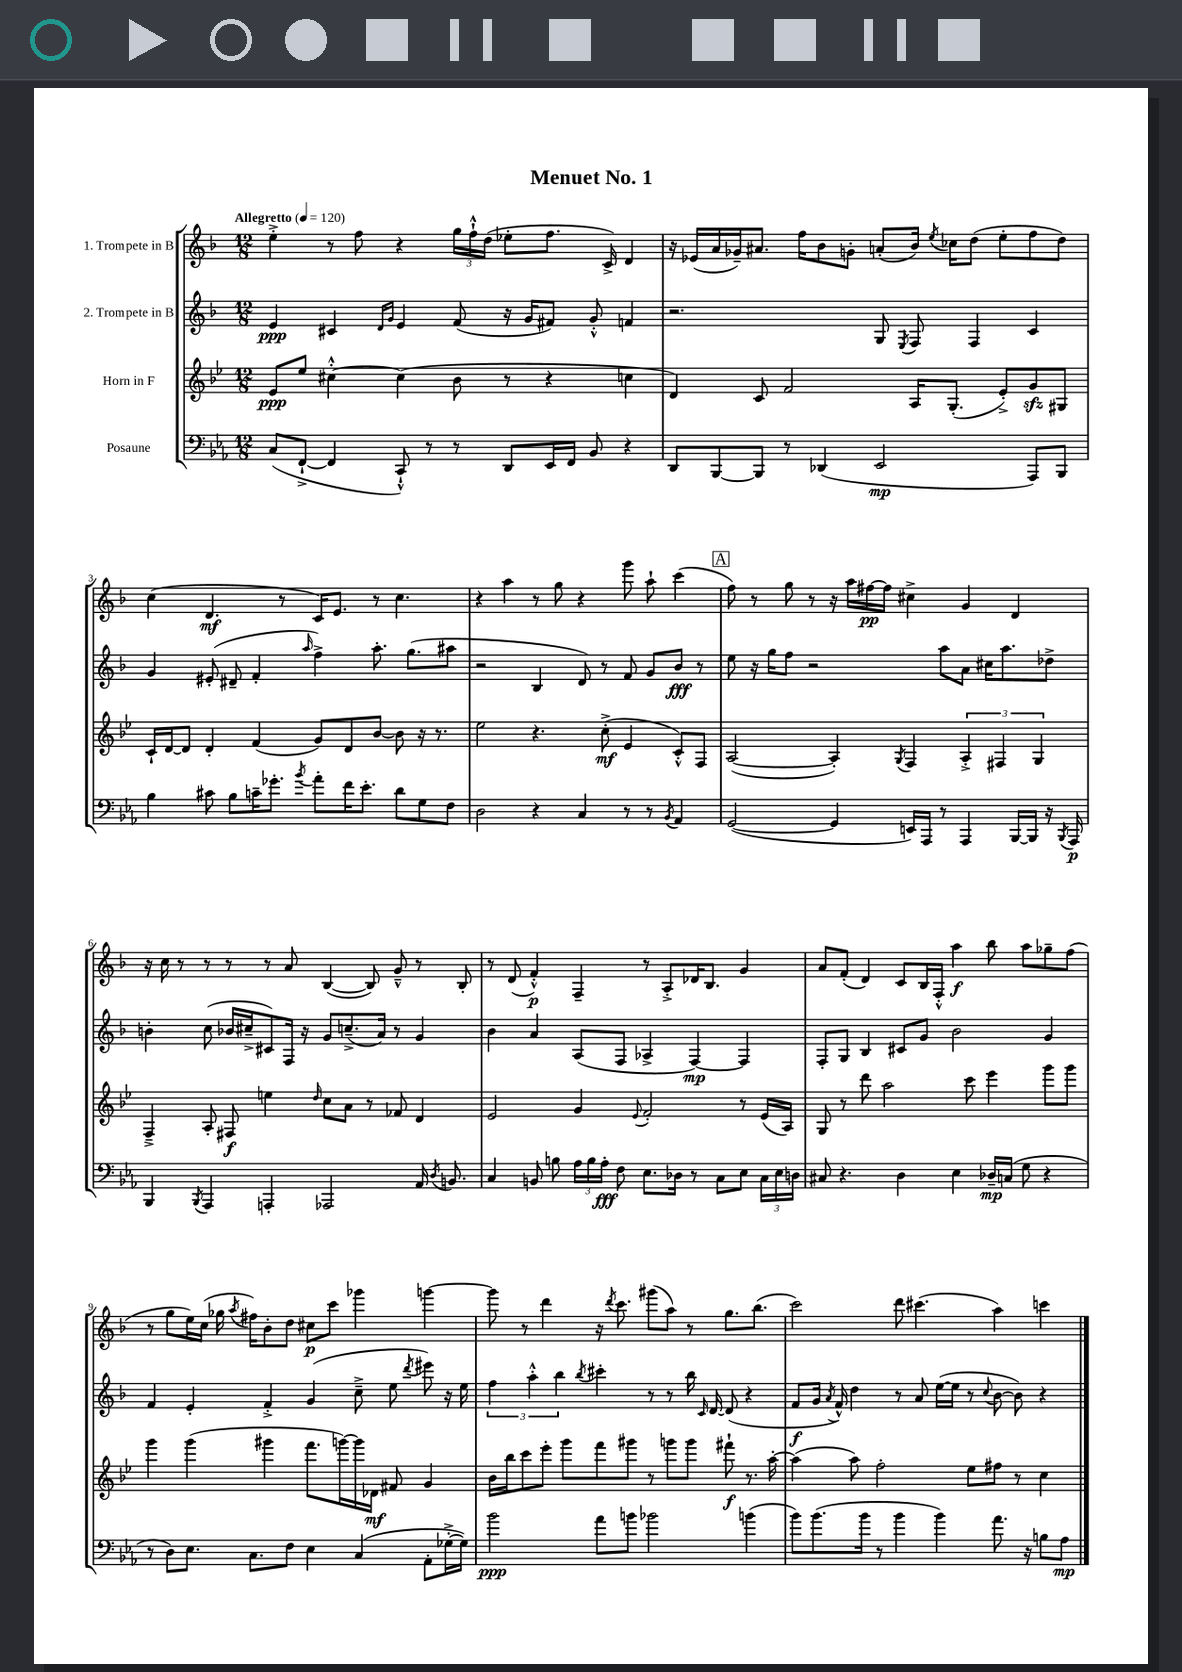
\header { title = "Menuet No. 1" }
<<
\new StaffGroup <<
\new Staff = "s0" \with { instrumentName = "1. Trompete in B" } {
    \clef treble \key f \major \numericTimeSignature \time 12/8 \tempo "Allegretto" 4 = 120
    \autoBeamOff e''4-.-> r8 f''8 r4 \tuplet 3/2 { g''16[ f''16-!-^ d''16]( } ees''8[-. f''8.] c'16->) d'4 |
    r16 ees'16[( a'16 ges'16--) ais'8.] f''16[ bes'8 g'8]-. a'8[-.( bes'16]) \acciaccatura { e''8 } ces''16[ d''8]( e''8[-. f''8 d''8]) |
    c''4( d'4.\mf r8 c'16[) e'8.] r8 c''4. |
    r4 a''4 r8 g''8 r4 g'''8 a''8-! c'''4( |
    \mark \markup { \box "A" } f''8) r8 g''8 r8 r16 a''16[ fis''16~\pp fis''16] cis''4-> g'4 d'4 |
    r16 c''16 r8 r8 r8 r8 a'8 bes4~( bes8) g'8---^ r8 bes8-. |
    r8 d'8( f'4-.-^\p) f4-- r8 a8[-.-> des'16 bes8.] g'4 |
    a'8[ f'8]-.( d'4) c'8[ bes16 f16]-.-^ a''4\f bes''8 a''8[ ges''8-- f''8]( |
    r8 g''8[ e''16) c''16]( ges''16 \acciaccatura { a''8 } fis''16[) bes'8-. d''8] cis''8[\p c'''8] ges'''4 g'''4~ |
    g'''8 r8 d'''4 r16 \acciaccatura { d'''8 } c'''8. gis'''8[( a''8]) r8 g''8.[ bes''8.]( |
    c'''2) d'''8 cis'''4.( a''4) c'''4 \bar "|." |
}
\new Staff = "s1" \with { instrumentName = "2. Trompete in B" } {
    \clef treble \key f \major \numericTimeSignature \time 12/8
    \autoBeamOff e'4\ppp cis'4 \grace { d'16[ g'16] } e'4 f'8( r16 g'16[ fis'8]) g'8-.-^ f'4 |
    r2. g8 \acciaccatura { e8 } f8 f4 c'4 |
    g'4 eis'8-.( dis'8-- f'4-. \grace { a''16 } f''4->) a''8.-. g''8.[( ais''8] |
    r2 bes4 d'8) r8 f'8 g'8[ bes'8]\fff r8 |
    \mark \markup { \box "A" } e''8 r16 g''16[ f''8] r2 a''8[ a'8] cis''16[ a''8. des''8]-> |
    b'4-. c''8( bes'16[ cis''16---> cis'8) f16] r16 g'8[ c''8.--->( a'16]) r8 g'4 |
    bes'4 a'4 a8[( f8] aes4-> f4~\mp) f4 |
    f8[-. g8] bes4 cis'8[ g'8] bes'2 g'4 |
    f'4 e'4-. f'4-.-> g'4( c''8---> e''8 \acciaccatura { d'''8 } eis'''8) r16 e''16 |
    \tuplet 3/2 { f''4 a''4-.-^ bes''4 } \acciaccatura { bes''8 } cis'''4-. r8 r8 bes''16 \grace { c'16 } d'16~ d'8( r4 |
    f'8[\f g'16] \acciaccatura { a'8 } f'16-^) d''4 r8 a'8 e''16[~( e''16] r8 \appoggiatura { c''8 } bes'8~ bes'8) r4 \bar "|." |
}
\new Staff = "s2" \with { instrumentName = "Horn in F" } {
    \clef treble \key bes \major \numericTimeSignature \time 12/8
    \autoBeamOff ees'8[\ppp ees''8] cis''4~-.-^ cis''4( bes'8 r8 r4 c''4 |
    d'4) c'8 f'2 a16[ g8.]-.( ees'8[-.->) g'8\sfz gis8] |
    c'16[-! d'16~ d'8] d'4-. f'4( g'8[) d'8 bes'8]~ bes'8 r16 r8. |
    ees''2 r4. c''8-.->\mf( ees'4 c'8[-.-^) f8] |
    \mark \markup { \box "A" } a2~( a4-.) \acciaccatura { g8 } f4 \tuplet 3/2 { a4-.-> fis4 g4 } |
    f4---> a8-. fis8\f e''4 \grace { d''16 } c''8[ a'8] r8 fes'8 d'4 |
    ees'2 g'4 \appoggiatura { ees'8 } f'2-. r8 ees'16[( a16]) |
    g8 r8 d'''8 a''2 c'''8 ees'''4 g'''8[ g'''8] |
    g'''4 g'''4( gis'''4 f'''8.[ g'''16~) g'''16 des'16]\mf fis'8 g'4 |
    bes'16[ bes''16 c'''8 ees'''8]-. g'''8[ f'''8 gis'''8] r8 g'''8[ g'''8] fis'''8-!\f r8. a''16~-. |
    a''4( a''8) f''2-. ees''8[ fis''8] r8 c''4 \bar "|." |
}
\new Staff = "s3" \with { instrumentName = "Posaune" } {
    \clef bass \key ees \major \numericTimeSignature \time 12/8
    \autoBeamOff c8[( f,8]~-!-> f,4 c,8-!-^) r8 r8 d,8[ ees,16 f,16] bes,8 r4 |
    d,8[ bes,,8~ bes,,8] r8 des,4( ees,2\mp aes,,8[) bes,,8] |
    bes4 cis'8 bes8[ c'16-- ges'8.]-. \acciaccatura { bes'8 } aes'8[-. f'16 ees'8.]-. d'8[ g8 f8] |
    d2 r4 c4 r8 r8 \acciaccatura { bes,8 } aes,4 |
    \mark \markup { \box "A" } g,2~( g,4 e,16[) aes,,16] r8 aes,,4 bes,,16[~ bes,,16] r16 \acciaccatura { bes,,8 } aes,,16\p |
    bes,,4 \acciaccatura { bes,,8 } aes,,4 a,,4-. aes,,2 aes,16 \acciaccatura { d8 } b,8. |
    c4 b,8 b8 \tuplet 3/2 { aes16[ b16 aes16]-.\fff } f8 ees8.[ des16] r8 c8[ ees8] \tuplet 3/2 { c16[ ees16 d16] } |
    cis8 r4. d4 ees4 des16[--\mp c16]( g8 r4 |
    r8 d8[) ees8.] c8.[ f8] ees4 c4( aes,8[-. ges16~-.-> ges16]) |
    bes'2\ppp aes'8[ b'8] bes'2 b'4( |
    bes'8[) bes'8.( bes'16] r8 bes'4 bes'4) aes'8. r16 b8[ aes8]\mp \bar "|." |
}
>>
>>
